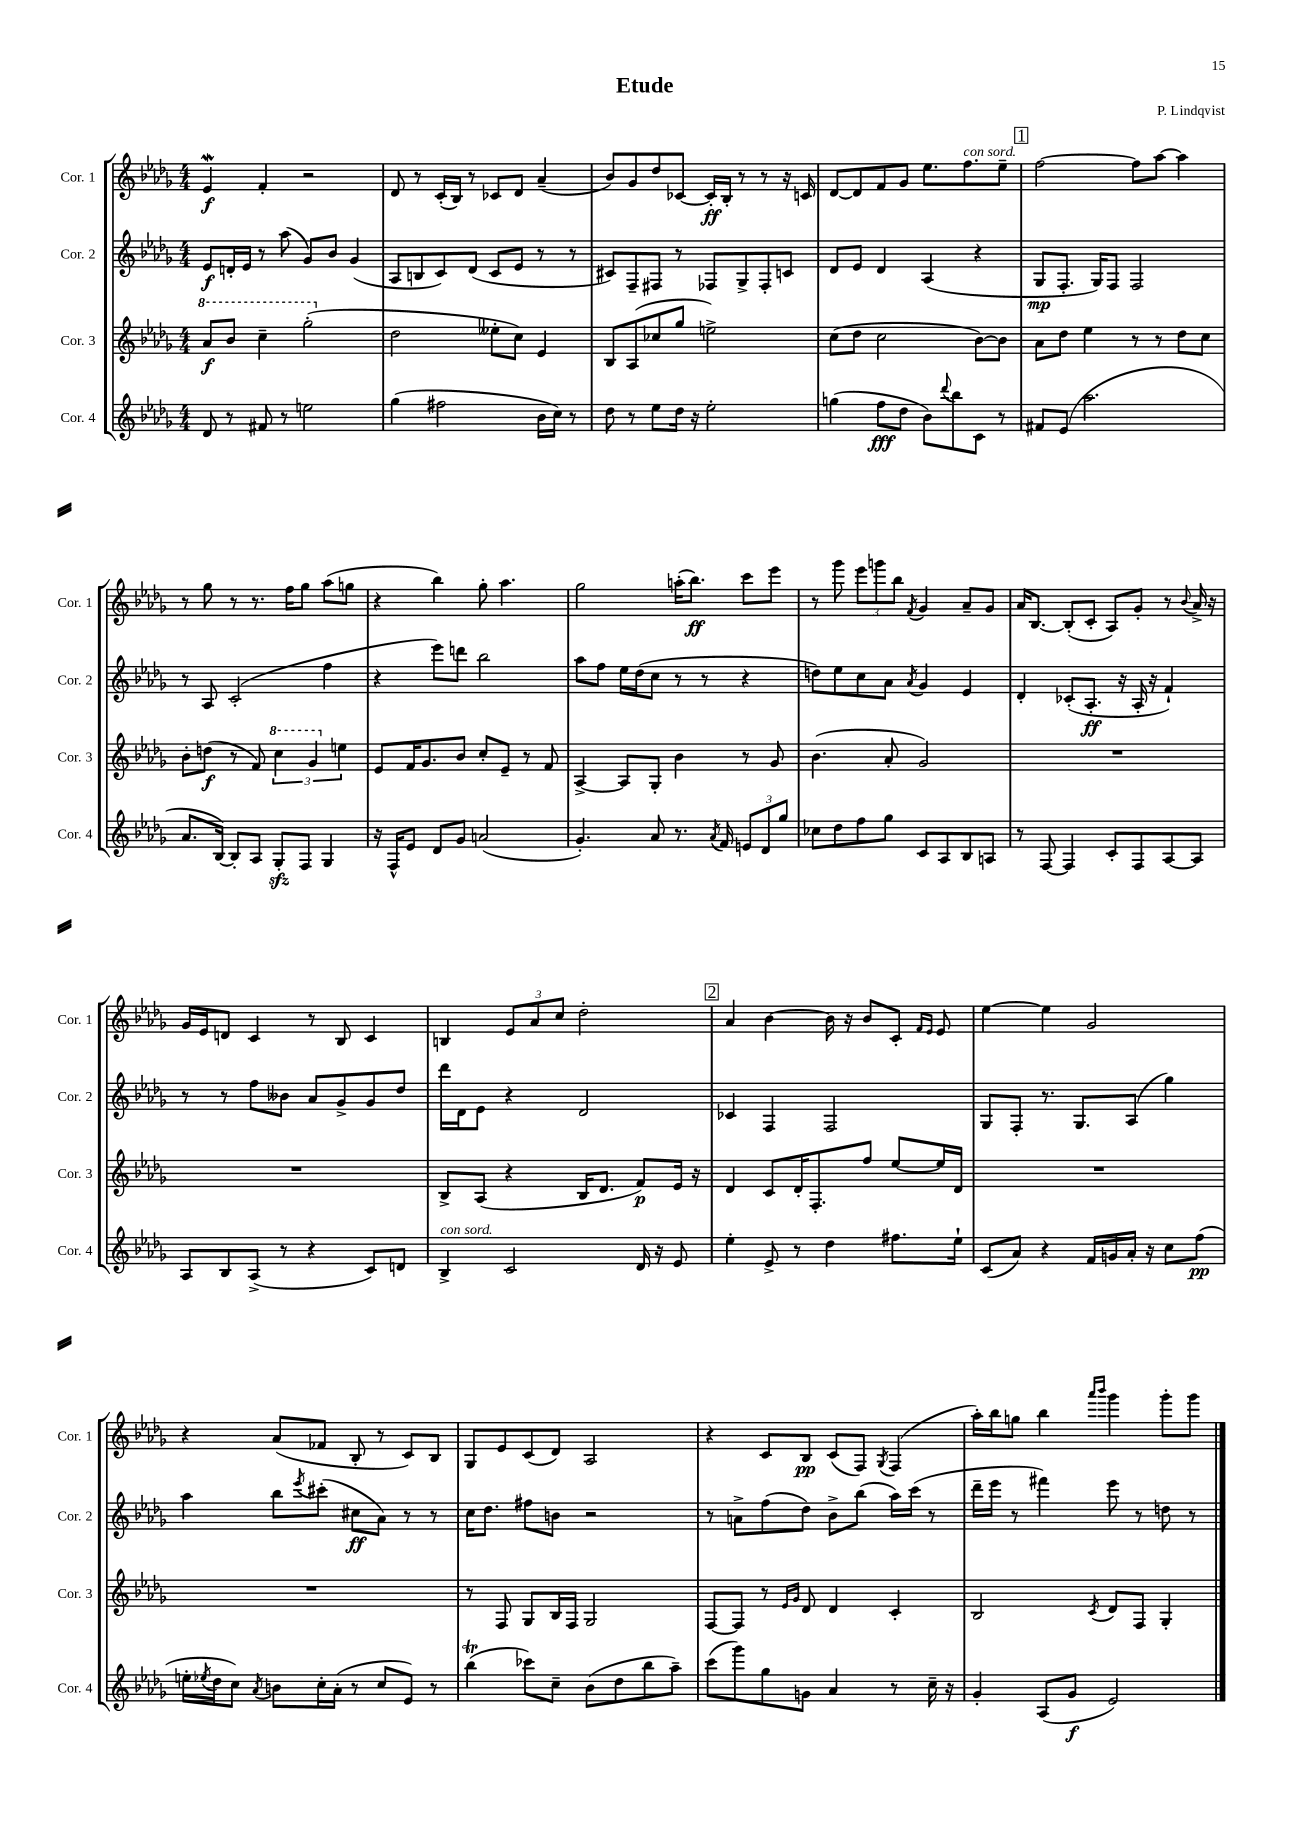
\header { title = "Etude" composer = "P. Lindqvist" }
<<
\new StaffGroup <<
\new Staff = "s0" \with { instrumentName = "Cor. 1" shortInstrumentName = "Cor. 1" } {
    \clef treble \key des \major \numericTimeSignature \time 4/4
    ees'4\mordent\f f'4-. r2 |
    des'8 r8 c'16-.( bes16) r8 ces'8 des'8 aes'4--( |
    bes'8) ges'8 des''8 ces'8~ ces'16-.\ff bes16-. r8 r8 r16 c'16 |
    des'8~ des'8 f'8 ges'8 ees''8. f''8.^\markup { \italic "con sord." } ees''8-- |
    \mark \markup { \box "1" } f''2~ f''8 aes''8~ aes''4 |
    r8 ges''8 r8 r8. f''16 ges''8 aes''8( g''8 |
    r4 bes''4) ges''8-. aes''4. |
    ges''2 a''16-.( bes''8.\ff) c'''8 ees'''8 |
    r8 ges'''8 \tuplet 3/2 { ees'''8 g'''8 bes''8 } \acciaccatura { f'8 } ges'4 aes'8-- ges'8 |
    aes'16 bes8.~ bes8-.( c'8-. aes8) ges'8-. r8 \appoggiatura { bes'8 } aes'16-> r16 |
    ges'16 ees'16 d'8 c'4 r8 bes8 c'4 |
    b4 \tuplet 3/2 { ees'8 aes'8 c''8 } des''2-. |
    \mark \markup { \box "2" } aes'4 bes'4~ bes'16 r16 bes'8 c'8-. \grace { f'16 ees'16 } ees'8 |
    ees''4~ ees''4 ges'2 |
    r4 aes'8( fes'8 bes8-. r8 c'8) bes8 |
    ges8 ees'8 c'8( des'8) aes2 |
    r4 c'8 bes8\pp c'8( f8) \acciaccatura { ges8 } f4( |
    aes''16-.) bes''16 g''8 bes''4 \grace { aes'''16 bes'''16 } ges'''4 ges'''8-. ges'''8 \bar "|." |
}
\new Staff = "s1" \with { instrumentName = "Cor. 2" shortInstrumentName = "Cor. 2" } {
    \clef treble \key des \major \numericTimeSignature \time 4/4
    ees'8\f d'16-. ees'16 r8 aes''8( ges'8) bes'8 ges'4( |
    aes8 b8 c'8) des'8( c'8 ees'8 r8 r8 |
    cis'8) f8-- fis8 r8 fes8 ges8-> fes8-. c'8 |
    des'8 ees'8 des'4 aes4( r4 |
    \mark \markup { \box "1" } ges8\mp f8.-. ges16) f8 f2 |
    r8 aes8 c'2-.( f''4 |
    r4 ees'''8) d'''8 bes''2 |
    aes''8 f''8 ees''16 des''16( c''8 r8 r8 r4 |
    d''8) ees''8 c''8 aes'8 \acciaccatura { aes'8 } ges'4 ees'4 |
    des'4-. ces'8-.( aes8.-.\ff r16 aes16-. r16 f'4-!) |
    r8 r8 f''8 beses'8 aes'8 ges'8-> ges'8 des''8 |
    des'''16 des'16 ees'8 r4 des'2 |
    \mark \markup { \box "2" } ces'4 f4 f2 |
    ges8 f8-. r8. ges8. aes8( ges''4) |
    aes''4 bes''8 \acciaccatura { ees'''8 } cis'''8-.( cis''8\ff aes'8) r8 r8 |
    c''16 des''8. fis''8 b'8 r2 |
    r8 a'8-> f''8( des''8) bes'8-> bes''8( aes''16) c'''16( r8 |
    des'''16-- ees'''16 r8 fis'''4) ees'''8 r8 d''8 r8 \bar "|." |
}
\new Staff = "s2" \with { instrumentName = "Cor. 3" shortInstrumentName = "Cor. 3" } {
    \clef treble \key des \major \numericTimeSignature \time 4/4
    \ottava #1 aes''8\f bes''8 c'''4-- ges'''2-.( \ottava #0 |
    des''2 eeses''8-. c''8) ees'4 |
    bes8 aes8( ces''8 ges''8 e''2->) |
    c''8( des''8 c''2 bes'8~) bes'8 |
    \mark \markup { \box "1" } aes'8 des''8 ees''4 r8 r8 des''8 c''8 |
    bes'8-. d''8\f( r8 f'8) \tuplet 3/2 { \ottava #1 c'''4 ges''4 \ottava #0 e''4 } |
    ees'8 f'16 ges'8. bes'8 c''8-. ees'8-- r8 f'8 |
    aes4~-> aes8 ges8-. bes'4 r8 ges'8 |
    bes'4.( aes'8-. ges'2) |
    R1 |
    R1 |
    bes8-> aes8( r4 bes16 des'8. f'8\p) ees'16 r16 |
    \mark \markup { \box "2" } des'4 c'8 des'16-. f8.-. f''8 ees''8~ ees''16 des'16 |
    R1 |
    R1 |
    r8 f8 ges8 bes16 f16 ges2 |
    f8~ f8 r8 \grace { ees'16 ges'16 } des'8 des'4 c'4-. |
    bes2 \acciaccatura { c'8 } des'8 f8 ges4-. \bar "|." |
}
\new Staff = "s3" \with { instrumentName = "Cor. 4" shortInstrumentName = "Cor. 4" } {
    \clef treble \key des \major \numericTimeSignature \time 4/4
    des'8 r8 fis'8 r8 e''2 |
    ges''4( fis''2 bes'16 c''16) r8 |
    des''8 r8 ees''8 des''16 r16 ees''2-. |
    g''4( f''8\fff des''8 bes'8) \appoggiatura { des'''8 } bes''8 c'8 r8 |
    \mark \markup { \box "1" } fis'8 ees'8( aes''2. |
    aes'8. bes16~) bes8-. aes8 ges8-.\sfz f8 ges4 |
    r16 f16-^ ees'8 des'8 ges'8 a'2( |
    ges'4.-.) aes'8 r8. \acciaccatura { aes'8 } f'16 \tuplet 3/2 { e'8 des'8 ges''8 } |
    ces''8 des''8 f''8 ges''8 c'8 aes8 bes8 a8 |
    r8 f8~ f4 c'8-. f8 aes8~ aes8 |
    aes8 bes8 aes8->( r8 r4 c'8) d'8 |
    bes4->^\markup { \italic "con sord." } c'2 des'16 r16 ees'8 |
    \mark \markup { \box "2" } ees''4-. ees'8-> r8 des''4 fis''8. ees''16-! |
    c'8( aes'8) r4 f'16 g'16 aes'16-. r16 c''8 f''8\pp( |
    e''16-. \acciaccatura { ees''8 } des''16 c''8) \acciaccatura { aes'8 } b'8 c''16-. aes'16-.( r8 c''8 ees'8) r8 |
    bes''4\trill( ces'''8) c''8-- bes'8( des''8 bes''8 aes''8--) |
    c'''8( ges'''8) ges''8 g'8 aes'4 r8 c''16-- r16 |
    ges'4-. aes8( ges'8\f ees'2) \bar "|." |
}
>>
>>
\layout { \context { \Score \remove "Bar_number_engraver" } }
